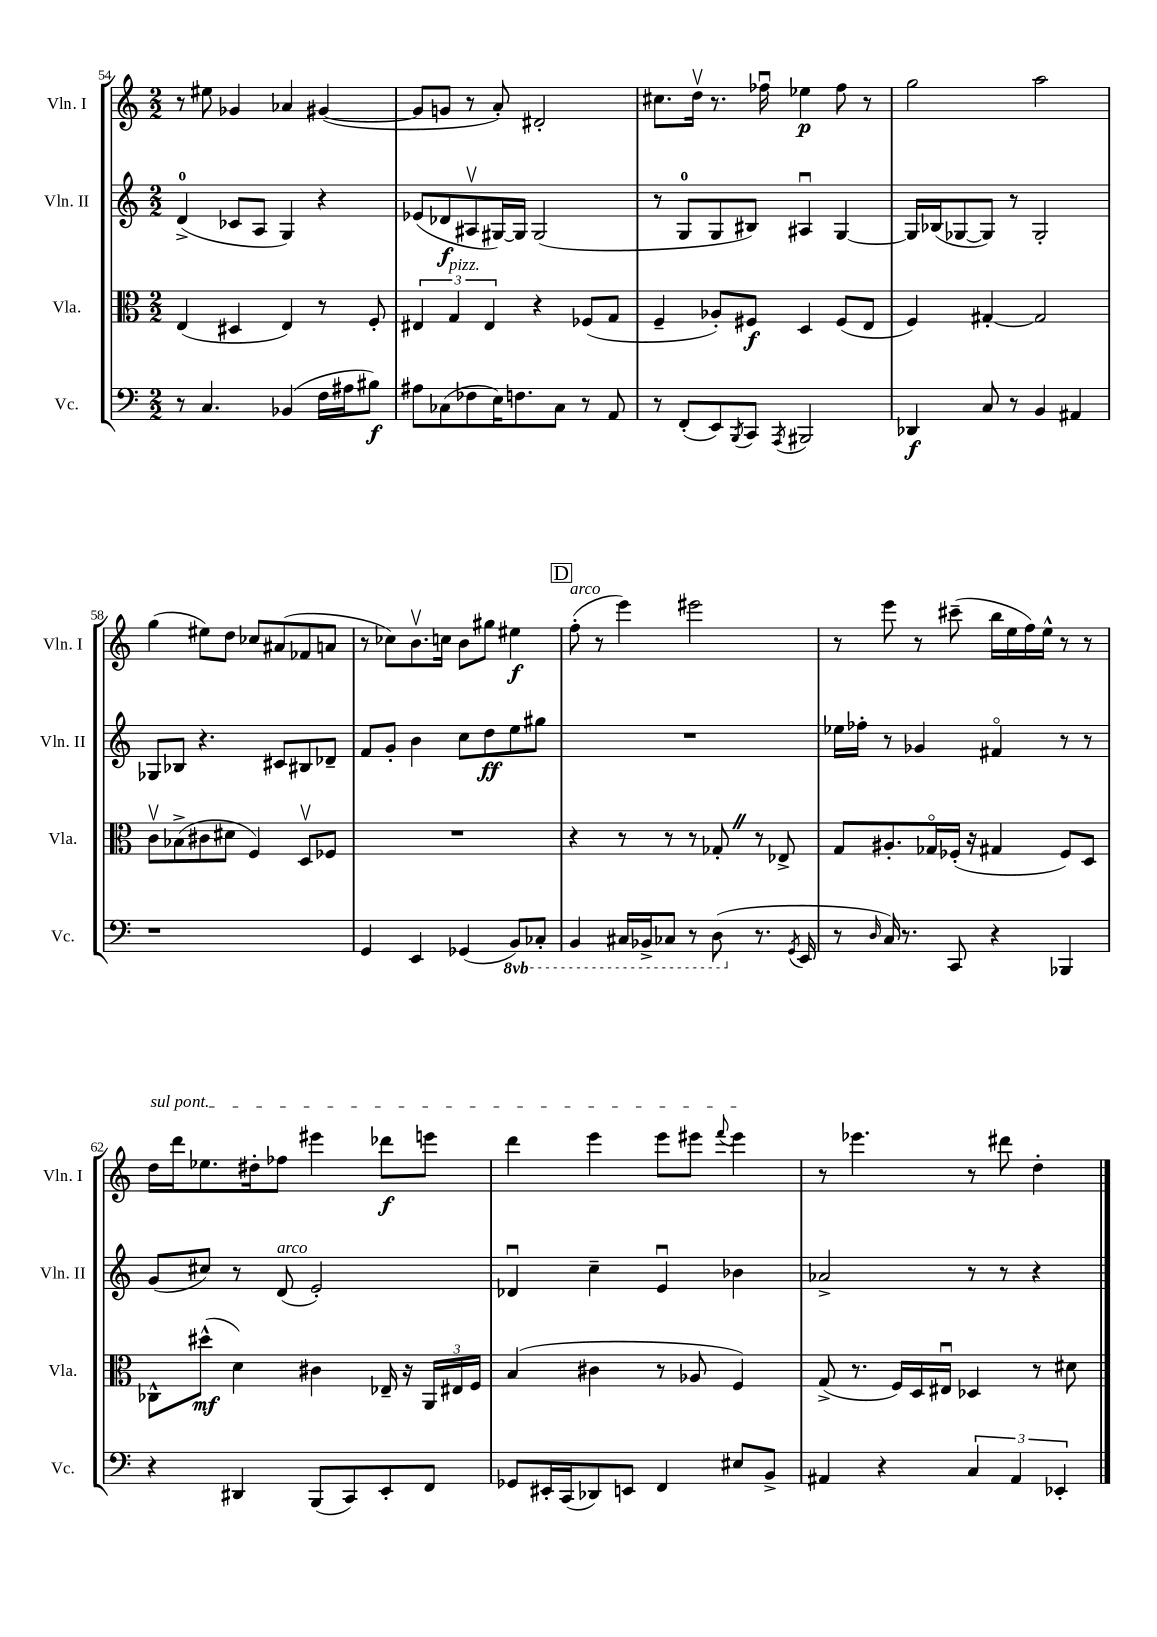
<<
\new StaffGroup <<
\new Staff = "s0" \with { instrumentName = "Vln. I" shortInstrumentName = "Vln. I" } {
    \clef treble \key c \major \numericTimeSignature \time 2/2
    r8 eis''8 ges'4 aes'4 gis'4~( |
    gis'8 g'8 r8 a'8-.) dis'2-. |
    cis''8. d''16\upbow r8. fes''16\downbow ees''4\p fes''8 r8 |
    g''2 a''2 |
    g''4( eis''8) d''8 ces''8 ais'8( fes'8 a'8 |
    r8 ces''8) b'8.\upbow c''16 b'8 gis''8 eis''4\f |
    \mark \markup { \box "D" } f''8-.^\markup { \italic "arco" }( r8 e'''4) eis'''2 |
    r8 e'''8 r8 cis'''8--( b''16 e''16 f''16) e''16-^ r8 r8 |
    \once \override TextSpanner.bound-details.left.text = \markup { \italic "sul pont." } d''16\startTextSpan d'''16 ees''8. dis''16-. fes''8 eis'''4 des'''8\f e'''8 |
    d'''4 e'''4 e'''8 eis'''8 \appoggiatura { f'''8 } eis'''4\stopTextSpan |
    r8 ees'''4. r8 dis'''8 d''4-. \bar "|." |
}
\new Staff = "s1" \with { instrumentName = "Vln. II" shortInstrumentName = "Vln. II" } {
    \clef treble \key c \major \numericTimeSignature \time 2/2
    d'4-0->( ces'8 a8 g4) r4 |
    ees'8( des'8\f ais8\upbow gis16~) gis16 gis2( |
    r8 g8-0 g8 bis8) ais4\downbow g4~ |
    g16 bes16( ges8~ ges8) r8 ges2-. |
    ges8 bes8 r4. cis'8 bis8 des'8-- |
    f'8 g'8-. b'4 c''8 d''8\ff e''8 gis''8 |
    \mark \markup { \box "D" } R1 |
    ees''16 fes''16-. r8 ges'4 fis'4\flageolet r8 r8 |
    g'8( cis''8) r8 d'8^\markup { \italic "arco" }( e'2-.) |
    des'4\downbow c''4-- e'4\downbow bes'4 |
    aes'2-> r8 r8 r4 \bar "|." |
}
\new Staff = "s2" \with { instrumentName = "Vla." shortInstrumentName = "Vla." } {
    \clef alto \key c \major \numericTimeSignature \time 2/2
    e4( dis4 e4) r8 f8-. |
    \tuplet 3/2 { eis4 g4^\markup { \italic "pizz." } eis4 } r4 fes8( g8 |
    f4-- aes8-.) fis8\f d4 fis8( e8 |
    f4) gis4~-. gis2 |
    c'8\upbow bes8->( cis'8 dis'8 f4) d8\upbow fes8 |
    R1 |
    \mark \markup { \box "D" } r4 r8 r8 r8 ges8-. \once \override BreathingSign.text = \markup { \musicglyph "scripts.caesura.straight" } \breathe r8 ees8-> |
    g8 ais8.-. ges16\flageolet fes16-.( r16 gis4 fes8) d8 |
    ces8-^ dis''8-^\mf( d'4) cis'4 ees16-- r16 \tuplet 3/2 { a,16 eis16 f16 } |
    b4( cis'4 r8 aes8 f4) |
    g8->( r8. f16) d16 eis16\downbow des4 r8 dis'8 \bar "|." |
}
\new Staff = "s3" \with { instrumentName = "Vc." shortInstrumentName = "Vc." } {
    \clef bass \key c \major \numericTimeSignature \time 2/2 \set Staff.ottavationMarkups = #ottavation-simple-ordinals
    r8 c4. bes,4( f16 ais16 bis8\f) |
    ais8 ces8( fes8 e16) f8. ces8 r8 a,8 |
    r8 f,8-.( e,8) \acciaccatura { b,,8 } c,8 \acciaccatura { a,,8 } bis,,2 |
    des,4\f c8 r8 b,4 ais,4 |
    r1 |
    g,4 e,4 ges,4( \ottava #-1 b,,8) ces,8-. |
    \mark \markup { \box "D" } b,,4 cis,16 bes,,16-> ces,8 r8 d,8( \ottava #0 r8. \acciaccatura { g,8 } e,16 |
    r8 \grace { d16 } c16) r8. c,8 r4 bes,,4 |
    r4 dis,4 b,,8( c,8) e,8-. f,8 |
    ges,8 eis,16-. c,16( des,8) e,8 f,4 eis8 b,8-> |
    ais,4 r4 \tuplet 3/2 { c4 ais,4 ees,4-. } \bar "|." |
}
>>
>>
\layout { \context { \Score currentBarNumber = #54 } }
